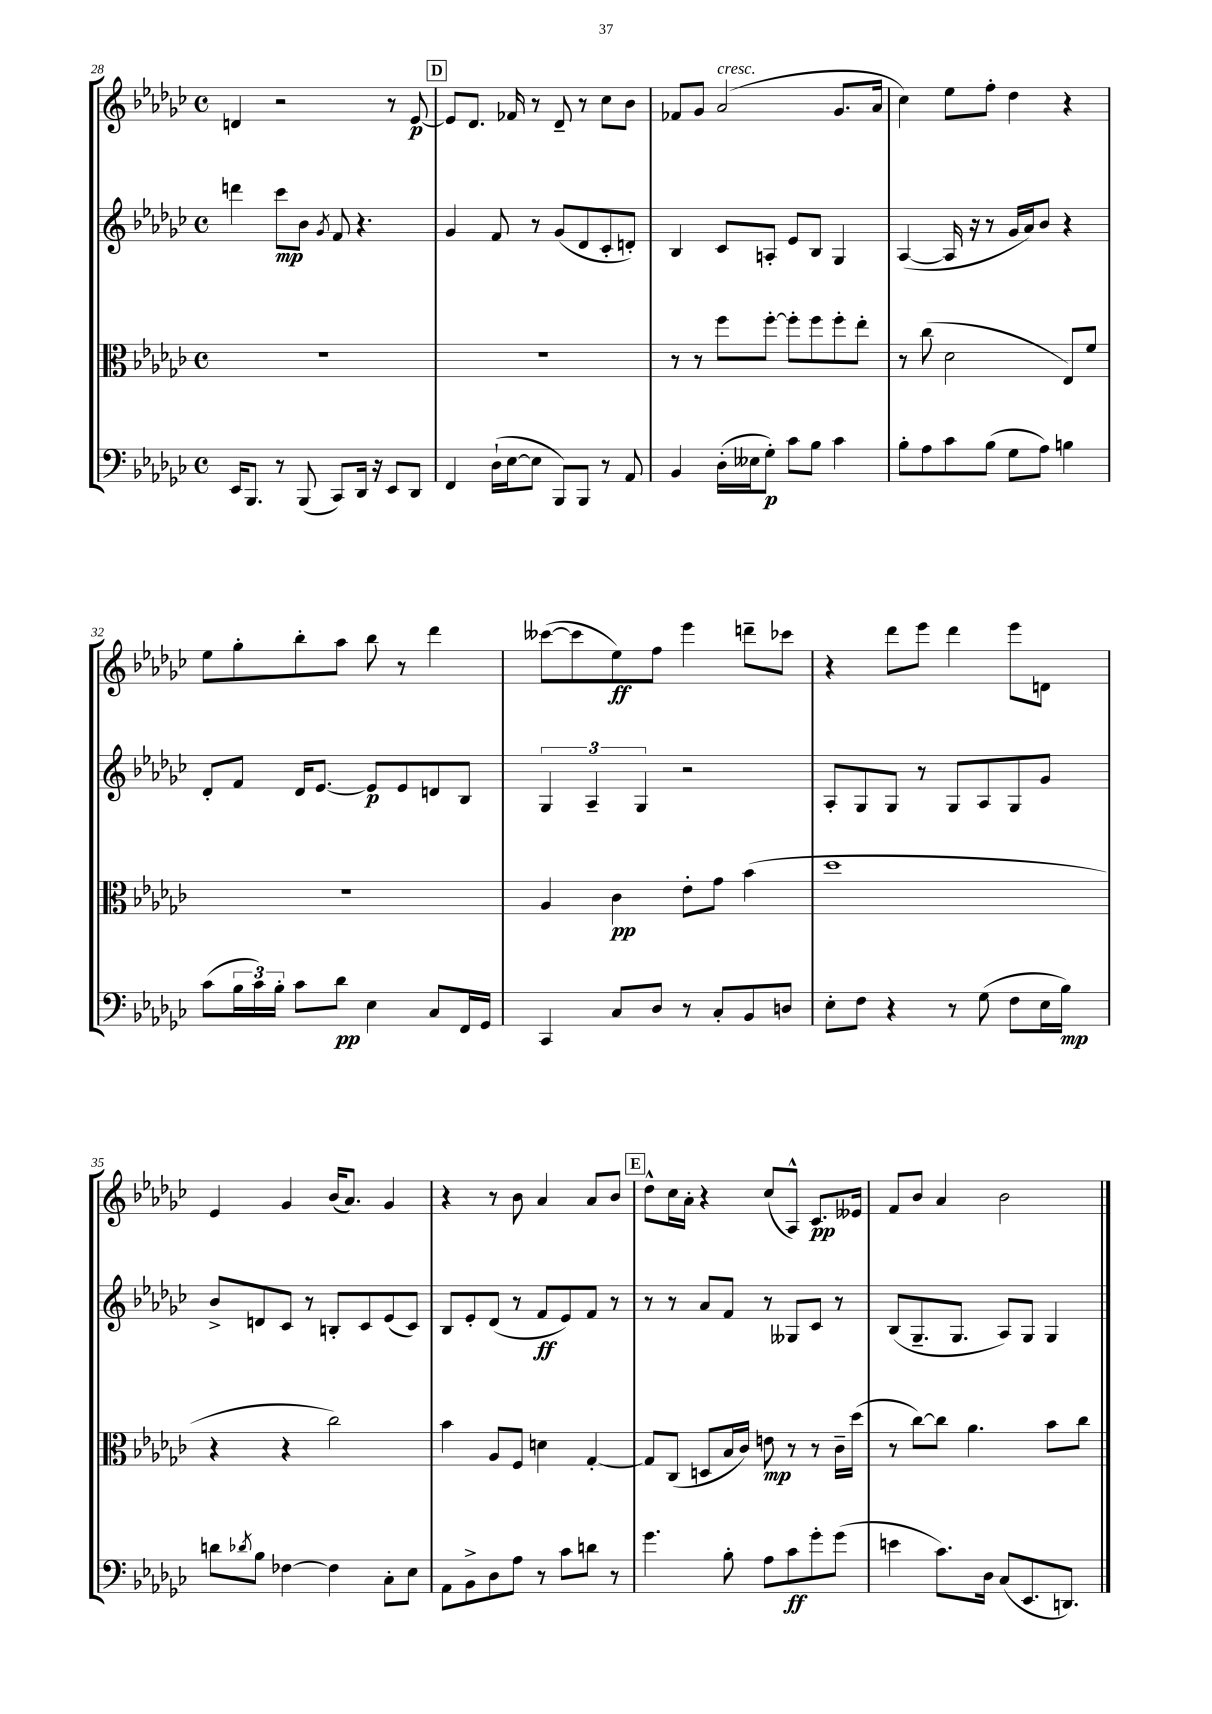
<<
\new StaffGroup <<
\new Staff = "s0" {
    \clef treble \key ges \major \defaultTimeSignature \time 4/4
    d'4 r2 r8 ees'8~\p |
    \mark \markup { \box "D" } ees'8 des'8. fes'16 r8 des'8-- r8 ces''8 bes'8 |
    fes'8 ges'8 aes'2^\markup { \italic "cresc." }( ges'8. aes'16 |
    ces''4) ees''8 f''8-. des''4 r4 |
    ees''8 ges''8-. bes''8-. aes''8 bes''8 r8 des'''4 |
    ceses'''8~( ceses'''8 ees''8\ff) f''8 ees'''4 d'''8-- ces'''8 |
    r4 des'''8 ees'''8 des'''4 ees'''8 d'8 |
    ees'4 ges'4 bes'16( aes'8.) ges'4 |
    r4 r8 bes'8 aes'4 aes'8 bes'8 |
    \mark \markup { \box "E" } des''8-^ ces''16 aes'16-. r4 ces''8( aes8-^) ces'8.\pp eeses'16 |
    f'8 bes'8 aes'4 bes'2 \bar "|." |
}
\new Staff = "s1" {
    \clef treble \key ges \major \defaultTimeSignature \time 4/4
    d'''4 ces'''8\mp bes'8 \acciaccatura { ges'8 } f'8 r4. |
    \mark \markup { \box "D" } ges'4 f'8 r8 ges'8( des'8 ces'8-. d'8-.) |
    bes4 ces'8 a8-. ees'8 bes8 ges4 |
    aes4~( aes16 r16 r8 ges'16 aes'16) bes'8 r4 |
    des'8-. f'8 des'16 ees'8.~ ees'8\p ees'8 d'8 bes8 |
    \tuplet 3/2 { ges4 aes4-- ges4 } r2 |
    aes8-. ges8 ges8 r8 ges8 aes8 ges8 ges'8 |
    bes'8-> d'8 ces'8 r8 b8-. ces'8 ees'8( ces'8) |
    bes8 ees'8-. des'8( r8 f'8\ff ees'8) f'8 r8 |
    \mark \markup { \box "E" } r8 r8 aes'8 f'8 r8 geses8 ces'8 r8 |
    bes8( ges8.-- ges8. aes8) ges8 ges4 \bar "|." |
}
\new Staff = "s2" {
    \clef alto \key ges \major \defaultTimeSignature \time 4/4
    R1 |
    \mark \markup { \box "D" } R1 |
    r8 r8 f''8 f''8~-. f''8-. f''8 f''8-. ees''8-. |
    r8 ces''8( des'2 ees8) f'8 |
    R1 |
    aes4 ces'4\pp ees'8-. ges'8 bes'4( |
    des''1 |
    r4 r4 ces''2) |
    bes'4 aes8 f8 d'4 ges4~-. |
    \mark \markup { \box "E" } ges8 ces8( d8 bes16 ces'16) e'8\mp r8 r8 ces'16-- des''16( |
    r8 ces''8~) ces''8 aes'4. bes'8 ces''8 \bar "|." |
}
\new Staff = "s3" {
    \clef bass \key ges \major \defaultTimeSignature \time 4/4
    ees,16 bes,,8. r8 bes,,8( ces,8) des,16 r16 ees,8 des,8 |
    \mark \markup { \box "D" } f,4 des16-!( ees16~ ees8 bes,,8) bes,,8 r8 aes,8 |
    bes,4 des16-.( eeses16 ges8-.\p) ces'8 bes8 ces'4 |
    bes8-. aes8 ces'8 bes8( ges8 aes8) b4 |
    ces'8( \tuplet 3/2 { bes16 ces'16) bes16-. } ces'8 des'8\pp ees4 ces8 f,16 ges,16 |
    ces,4 ces8 des8 r8 ces8-. bes,8 d8 |
    ees8-. f8 r4 r8 ges8( f8 ees16 bes16\mp) |
    d'8 \acciaccatura { des'8 } bes8 fes4~ fes4 ces8-. ees8 |
    aes,8 bes,8-> des8 aes8 r8 ces'8 d'8 r8 |
    \mark \markup { \box "E" } ges'4. bes8-. aes8 ces'8\ff ges'8-. ges'8( |
    e'4 ces'8.) des16 ces8( ees,8. d,8.) \bar "|." |
}
>>
>>
\layout { \context { \Score currentBarNumber = #28 } }
